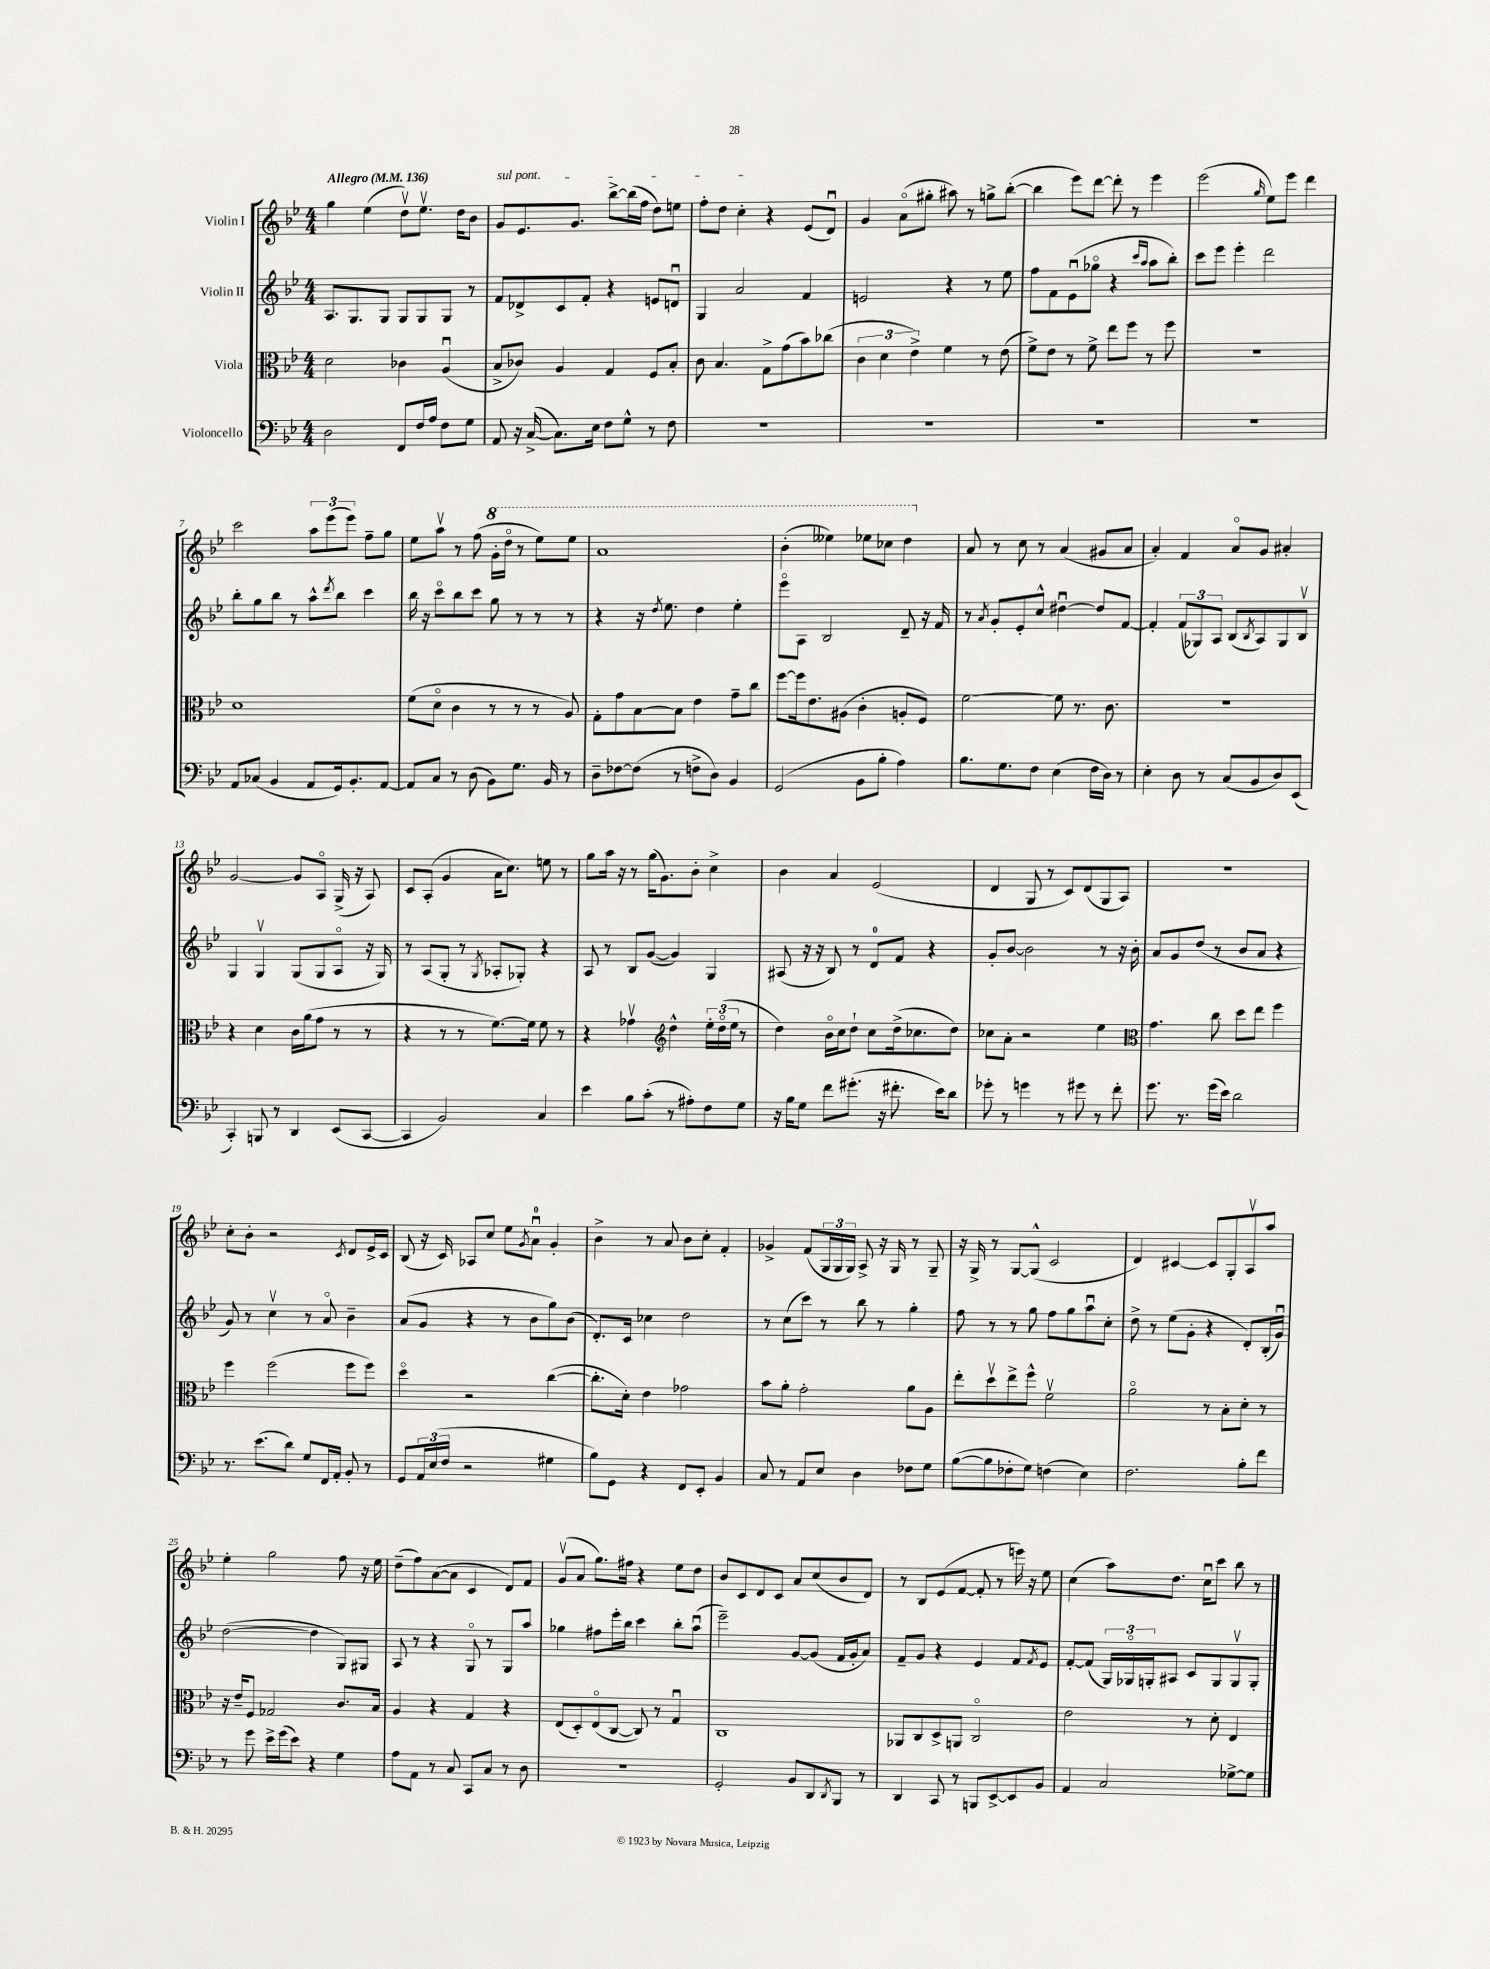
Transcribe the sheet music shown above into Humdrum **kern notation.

**kern	**kern	**kern	**kern
*staff4	*staff3	*staff2	*staff1
*clefF4	*clefC3	*clefG2	*clefG2
*k[b-e-]	*k[b-e-]	*k[b-e-]	*k[b-e-]
*M4/4	*M4/4	*M4/4	*M4/4
*MM136	*MM136	*MM136	*MM136
2D\	2d\	8.A/L	4gg\
.	.	8.G/	.
.	.	.	(4ee-\
.	.	8G/J	.
8FF/L	4c-\	8G/L	8ddv\L)
16F/L	.	8G/	8.ee-v\J
16A/JJ	.	.	.
8F\L	(4Au/	8G/J	.
.	.	.	16dd\LK
8G\J	.	8r	8b-\J
=	=	=	=
8AA/	8B-^/L	8f/L	8g/L
16r	8c-/J)	8d-^/	8.e-/
([16C^/	.	.	.
8.C\]L)	4A/	8c/	.
.	.	.	8.g/J
.	.	8f'/J	.
16E-\Jk	.	.	.
8F\L	4G/	4r	[8bb-^\L
8G^^\J	.	.	(16bb-\]L
.	.	.	16ff\JJ
8r	8F/L	8e/L	8dd\L)
8F\	8B-'/J	8du/J	8ee\J
=	=	=	=
1r	8c\	4G/	8ff'\L
.	4.B-/	.	8dd\J
.	.	2a/	4cc'\
.	8G^\L	.	4r
.	(8g\	.	.
.	8b-\)	4f/	(8e-/L
.	(8cc-\J	.	8du/J)
=	=	=	=
1r	6c\	2e/	4g/
.	6d\	.	.
.	.	.	(8ao\L
.	6e-^\)	.	.
.	.	.	8gg#'\J
.	4f\	4r	8aa#\)
.	.	.	8r
.	8r	8r	8gg^\L
.	(8e-\	8ee-\	([8bb-'\J
=	=	=	=
1r	8f^\L)	8ff\L	4bb-\]
.	8e-\J	8f\	.
.	8r	(8e-u\	8eee-\L)
.	8f^\	8gg-o\J	[8ddd\J
.	8ee-\L	4r	8ddd'\]
.	8ff\J	.	8r
.	.	16qqccc/LL	.
.	.	16qqaa/JJ	.
.	8r	8aa\L	4eee-\
.	8ff\	8bb-'\J)	.
=	=	=	=
1r	1r	8ccc\L	(2eee-\
.	.	8eee-\J	.
.	.	4eee-'\	.
.	.	.	16qqgg/
.	.	2ddd\	8ee-\L)
.	.	.	8eee-\J
.	.	.	4ddd\
=	=	=	=
8AA/L	1d	8bb-'\L	2ccc\
(8C-/J	.	8gg\	.
4BB-/	.	8bb-\J	.
.	.	8r	.
8AA/L	.	8aa^^\L	12aa\L
.	.	.	(12eee-\
.	.	8qddd/	.
16GG/k)	.	8bb-\J	.
.	.	.	12eee-\J)
8.BB-'/	.	.	.
.	.	4ccc\	8ff~\L
[8AA/J	.	.	8gg\J
=	=	=	=
8AA/]L	(8f\L	16bb-\	8ee-\L
.	.	16r	.
8C/J	8do\J	8ccco\L	8aav\J
8r	4c\	8bb-\	8r
(8D\	.	8ccc\J	(8ff\
8BB-\L)	8r	8gg\	16gg'\LL
.	.	.	16dddo\JJ
8.G\J	8r	8r	8r
.	8r	8r	8eee-\L)
16BB-/	.	.	.
8r	8A/)	8r	8eee-\J
=	=	=	=
8D~\L	8G'\L	4r	1aa
[8F-\	8g\	.	.
(8F-\]J	[8B-\	16r	.
.	.	8qdd/	.
.	.	8.ee-\	.
8r	8B-\]J	.	.
8F^\L	4e-\	4dd\	.
8D\J)	.	.	.
4BB-/	8g~\L	4ee-'\	.
.	8cc\J	.	.
=	=	=	=
(2GG/	[8ff\L	8eee-o\L	(4bb-'\
.	16ff\]k	8A\J	.
.	8.e-\	.	.
.	.	2B-/	4eee--\)
.	(8A#\J	.	.
8BB-\L	4c'\	.	8eee-\L
8B-'\J	.	.	8ccc-\J
4A\)	8A'/L	8d~/	4ddd\
.	8F/J)	16r	.
.	.	16f/	.
=	=	=	=
8.B-\L	[2f\	8r	8a/
.	.	8qa/	.
.	.	8g'/L	8r
8.G\	.	.	.
.	.	8e-'/	8cc\
8F\J	.	8cc^^/J	8r
(4E-\	8f\]	[4dd#u\	(4a/
.	8.r	.	.
16F\LL	.	8dd#/]L	8g#/L
16D\JJ)	8.c\	.	.
8r	.	[8f/J	8a/J
=	=	=	=
4E-'\	1r	4f'/]	4a'/)
8D\	.	(12f/L	4f/
.	.	12G-/)	.
8r	.	.	.
.	.	12A/J	.
(8C/L	.	(8B-/L	8ao/L
.	.	8qB-/	.
8BB-/	.	8A/)	8g/J
8D/)	.	8G-/	4a#'/
(8EE-/J	.	8B-v/J	.
=	=	=	=
4CC'/)	4r	4G/	[2g/
8BBB/	4d\	4Gv/	.
8r	.	.	.
4DD/	16c\LL	(8G/L	8g/]L
.	(16a\J	.	.
.	8g\J	8G/	8Ao/J
(8EE-/L	8r	8Ao/J	(16G^/
.	.	.	16r
[8CC/J	8r	16r	8A/)
.	.	16G/)	.
=	=	=	=
4CC/]	4r	8r	8c/L
.	.	(8A/L	(8A'/J
2BB-/)	8r	8G'/J	4g/
.	8r	8r	.
.	.	8qG/	.
.	[8.f\L)	8A-'/L	16a\LK
.	.	.	8.cc\J)
.	.	8G-'/J)	.
.	16f\]Jk	.	.
4C/	8f\	4r	8ee\
.	8r	.	8r
=	=	=	=
4e-\	4r	8A/	8gg\L
.	.	8r	16aa\Jk
.	.	.	16r
8B-\L	4g-v\	8B-/L	8r
(8c'\J	.	([8g/J	(16gg\LK
.	.	.	8.g\)
*	*clefG2	*	*
8r	4dd^^\	4g/])	.
8A#'\L)	.	.	8b-'\J
8F\	24ee-'\LL	4G/	4cc^\
.	(24ddo\	.	.
.	24ee-\JJ	.	.
8G\J	8r	.	.
=	=	=	=
16r	4dd\)	(8A#/	4b-\
16B-\LK	.	.	.
8G\J	.	16r	.
.	.	16r	.
8f\L	16b-o\LL	8B-/)	4a/
.	16cc\J	.	.
(8.g#'\J	8dd`\J	8r	.
.	8cc\L	8d/L	(2e-/
16r	.	.	.
8.f#'\	(16dd^\k	8f/J	.
.	8.cc-\	.	.
.	.	4r	.
16e-\LK)	.	.	.
8d\J	8dd\J)	.	.
=	=	=	=
8g-'\	8cc-\L	8g'/L	4d/
8r	8a'\J	[8b-/J	.
4g\	2r	2b-\]	8G/
.	.	.	8r
8r	.	.	8c/L)
8g#\	.	.	(8d/
8r	4ee-\	8r	8G/
8f'\	.	16r	8A/J)
.	.	16b-'\	.
=	=	=	=
*	*clefC3	*	*
8.g\	4.g\	8a/L	1r
.	.	8g/	.
8.r	.	.	.
.	.	(8dd/J	.
(16g\LL	8cc\	8r	.
16e-\JJ)	.	.	.
2d\	8dd\L	8b-/L	.
.	8ee-\J	8a/J	.
.	4ff\	4r	.
=	=	=	=
8.r	4ff\	8g/)	8cc'\L
.	.	8r	8b-'\J
(8.e-\L	.	.	.
.	(2ff\	4ccv\	2r
8d\J)	.	.	.
8G/L	.	8r	.
16FF/L	.	8ao/	.
16AA'/JJ	.	.	.
.	.	.	8qc/
8BB-'/	8ff\L	4b-~\	8d/L
8r	8ff\J)	.	16e-^/L
.	.	.	16c/JJ
=	=	=	=
8GG/L	4ddo\	(8a/L	(8B-/
24AA/L	.	8g/J	16r
(24E-/	.	.	.
.	.	.	16c/)
24F/JJ	.	.	.
2r	2r	4r	8A-/L
.	.	.	8cc/J
.	.	8r	8ee-\L
.	.	.	8qg/
.	.	8b-\L	8au\J
4G#\	([4cc\	8gg\)	4g'/
.	.	(8b-\J	.
=	=	=	=
8B-\L)	8.cc'\]L	8.d'/L)	4b-^\
8GG\J	.	.	.
.	16d'\Jk)	16c/Jk	.
4r	4e-\	4cc-\	8r
.	.	.	8a/
8FF/L	2g-\	2dd\	8b-\L
8EE-'/J	.	.	8cc'\J
4BB-/	.	.	4f'/
=	=	=	=
8C/	8b-\L	8r	4g-^/
8r	8a'\J	(8cc\L	.
8AA/L	2g'\	8ccc\J)	(8f/L
8E-/J	.	8r	24G/L
.	.	.	24G/
.	.	.	24G/JJ)
4D\	.	8bb-\	8A^/
.	.	8r	16r
.	.	.	16G/
8F-\L	8a\L	4gg'\	8r
8G\J	8A\J	.	8G~/
=	=	=	=
([8B-\L	8ee-'\L	8ff\	16r
.	.	.	16G^/
8B-\]	8ddv\	8r	8r
8F-'\	8ee-^\	8r	[8G/L
8G\J)	8ff^^\J	8gg\	(8G^^/]J
(4F\	2fv\	8ff\L	2c/
.	.	8gg\	.
4E-\)	.	8aau\	.
.	.	8cc'\J	.
=	=	=	=
2.F\	2ao\	8dd^\	4d/)
.	.	8r	.
.	.	(8ee-\L	[4c#/
.	.	8g'\J	.
.	8r	4r	8c#/]L
.	8B-'\L	.	8G'/
8B-'\L	8d'\J	8d'/L)	8Av/
8f\J	8r	(16B-'/L	8aa/J
.	.	16gu/JJ)	.
=	=	=	=
8r	16r	([2dd\	4ee-'\
.	16e-~/LK	.	.
8g\	8F/J	.	.
16e-^\LL	2G-/	.	2gg\
(16g\J	.	.	.
8e-\J)	.	.	.
4r	.	4dd\]	.
4G\	8.c/L	8G/L)	8ff\
.	.	8G#/J	16r
.	16B-/Jk	.	16ee-\
=	=	=	=
8A\L	4A/	8A/	(8dd~\L
8AA\J	.	8r	8ff\)
8r	4r	4r	([8a\
8C/	.	.	8a\]J
8CC/L	4G/	8Go/	4c/
8C/J	.	8r	.
8r	4r	8G/L	8d/L)
8D\	.	8aa/J	8f/J
=	=	=	=
1r	(8E-/L	4gg-\	(8gv/L
.	8D'/)	.	8a/J
.	(8E-o/	8ff#\L	8.gg\L)
.	[8C/J	16eee-'\L	.
.	.	16bb-\JJ	16ff#\Jk
.	8C/])	4ccc\	4r
.	8r	.	.
.	4Gu/	8bb-'\L	8ee-\L
.	.	(8aau\J	8dd\J
=	=	=	=
2GG'/	1C	2eee-~\)	8b-/L
.	.	.	8c/
.	.	.	8d/
.	.	.	8c/J
8BB-/L	.	[8g/L	8a/L
8DD/	.	(8g/]J	(8cc/
8qDD/	.	.	.
8BBB-/J	.	16f/LL	8b-/
.	.	16g'/J	.
8r	.	8a/J)	8d/J)
=	=	=	=
4DD/	8AA-/L	8f~/L	8r
.	8C/	8g/J	8B-/L
8CC/	8D^/	4r	(8e-/
8r	8AA/J	.	[8f/J
8BBB/L	2Co/	4e-/	8f'/]
[8EE-^/	.	.	8r
8EE-/]	.	8f/L	16eee\)
.	.	.	16r
.	.	8qf/	.
8BB-/J	.	8e-/J	8ee-\
=	=	=	=
4AA/	2e-\	[8f'/L	(4cc\
.	.	(8f/]J	.
2C/	.	24G/LL)	8aa\L)
.	.	24G-o/	.
.	.	24G'/J	.
.	.	8A#/J	8.dd\J
.	8r	8c/L	.
.	.	.	16ccu\LK
.	8d'\	8G/	8ccc\J
[8G-^\L	4E-/	8Gv/	8bb-\
8G-\]J	.	8G'/J	8r
==	==	==	==
*-	*-	*-	*-
